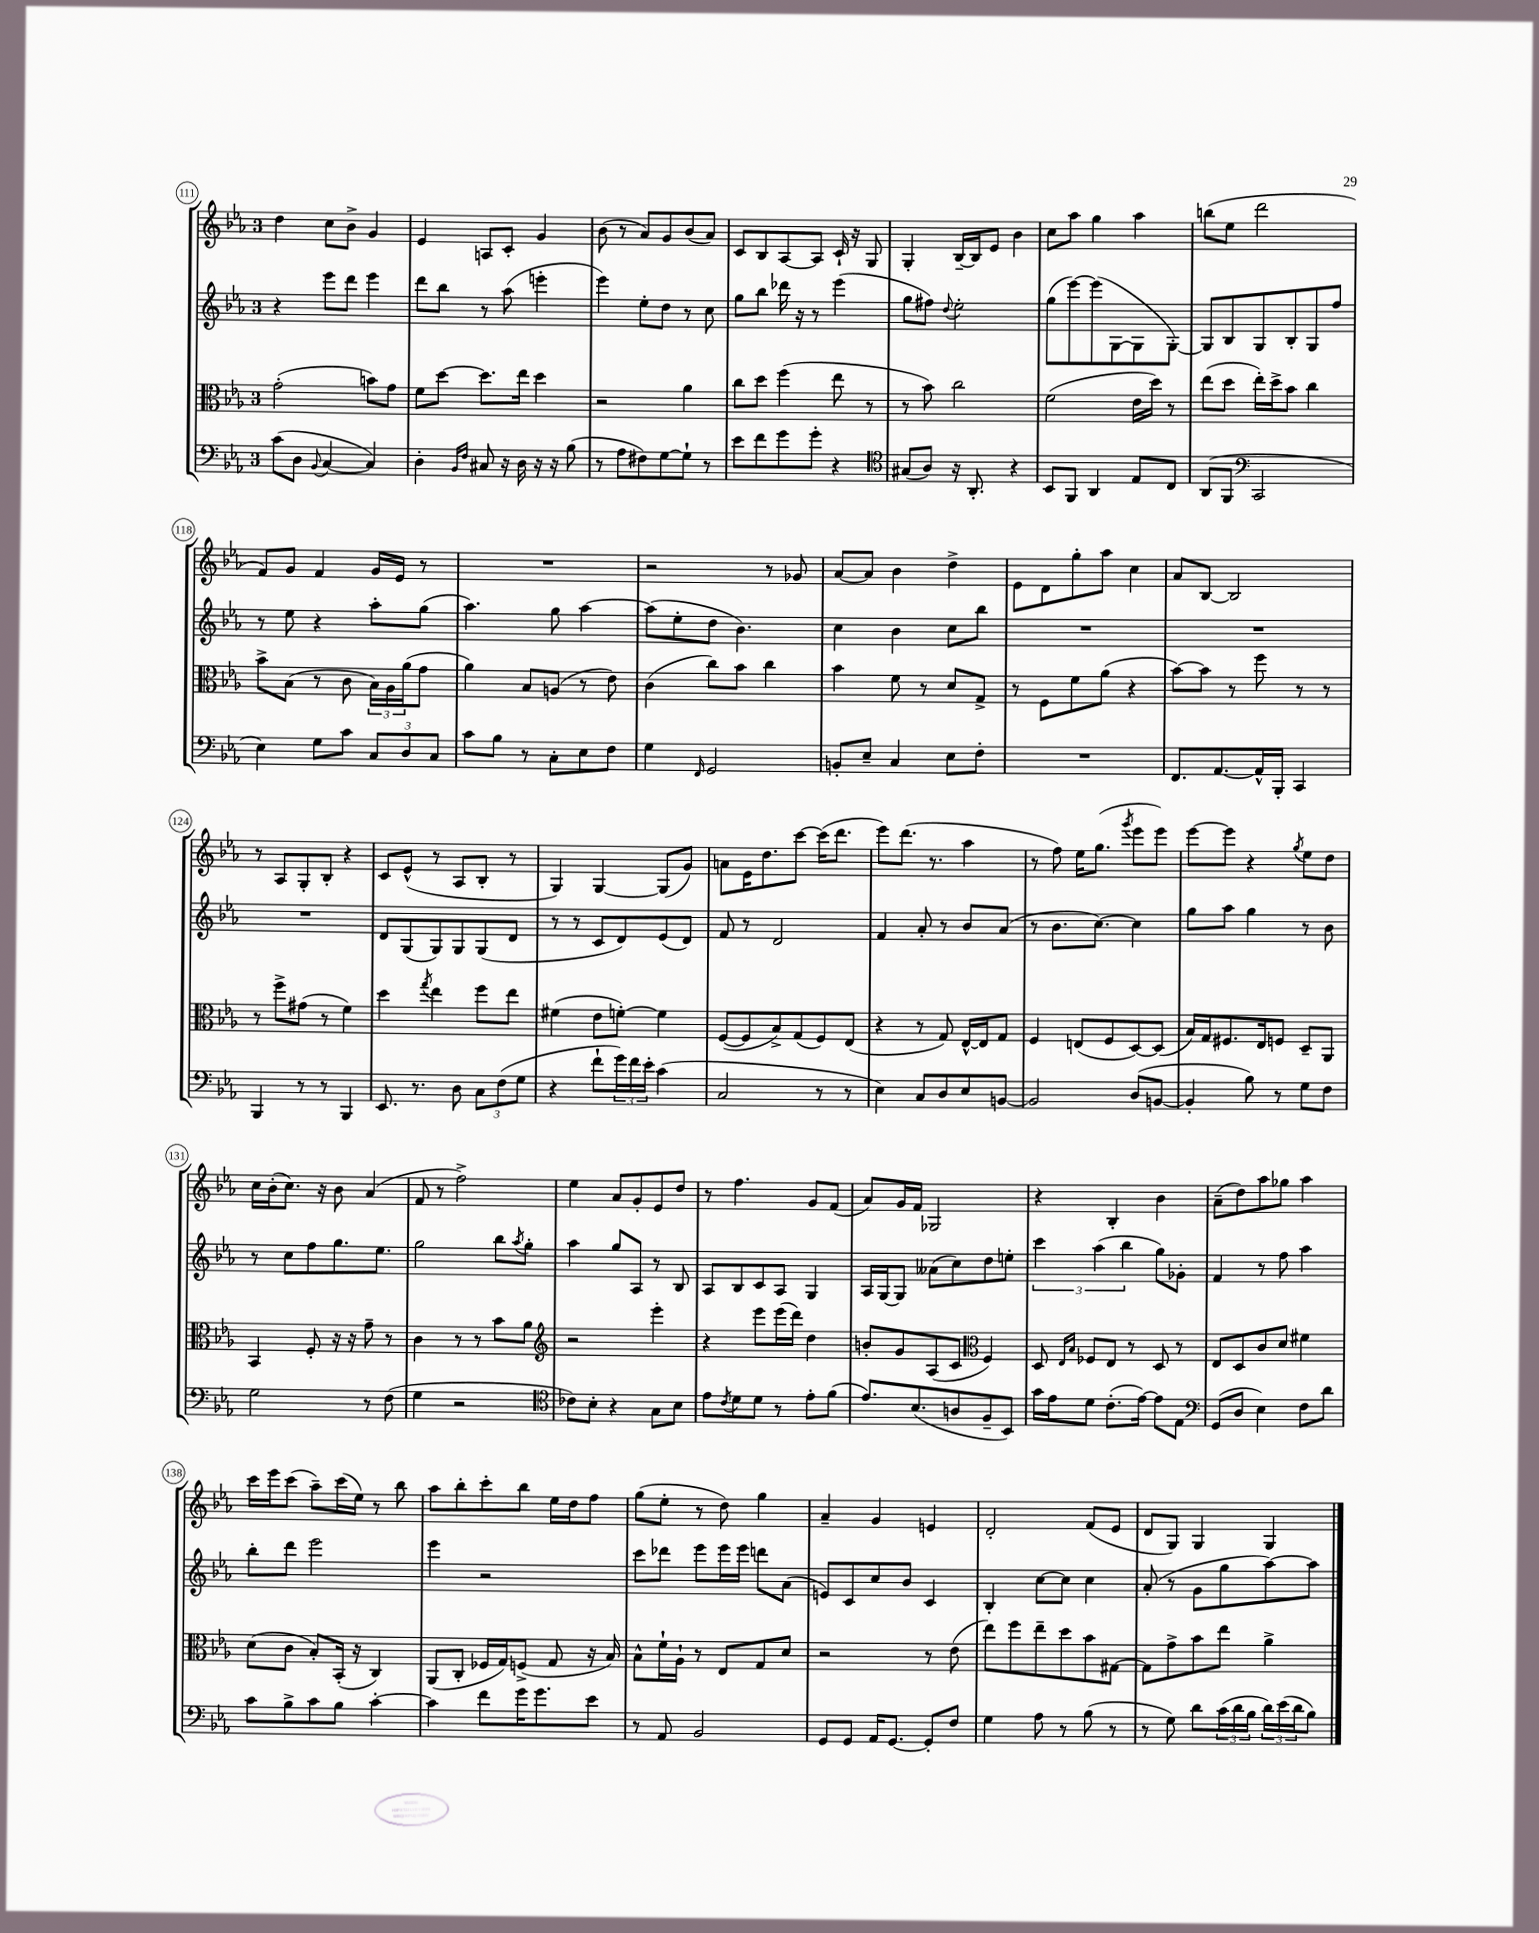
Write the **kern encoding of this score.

**kern	**kern	**kern	**kern
*part4	*part3	*part2	*part1
*staff4	*staff3	*staff2	*staff1
*clefF4	*clefC3	*clefG2	*clefG2
*k[b-e-a-]	*k[b-e-a-]	*k[b-e-a-]	*k[b-e-a-]
*M3/4	*M3/4	*M3/4	*M3/4
=111	=111	=111	=111
(8c\L	(2g'\	4r	4dd\
8D\J	.	.	.
8qqBB-/	.	.	.
[4C/	.	8eee-\L	8cc\L
.	.	8ddd\J	8b-^\J
4C/])	8bn\L)	4eee-\	4g/
.	8g\J	.	.
=112	=112	=112	=112
4D'\	8f\L	8ddd\L	4e-/
.	[8dd\J	8bb-\J	.
16qqBB-/LL	.	.	.
16qqF/JJ	.	.	.
8C#X/	8.dd\L]	8r	8An/L
16r	.	(8aa-\	8c'/J
16D\	16ee-\Jk	.	.
16r	4dd\	4eeen'\	4g/
16r	.	.	.
(8B-\	.	.	.
=113	=113	=113	=113
8r	2r	4eee-\)	(8b-\
8A-\L	.	.	8r
8F#X\)	.	8ee-'\L	8a-/L)
[8G\	.	8dd\J	8g/
8G`\J]	4a-\	8r	(8b-/
8r	.	8cc\	8a-/J)
=114	=114	=114	=114
8e-\L	8cc\L	8gg\L	8c/L
8f\	8dd\J	8bb-\J	8B-/
8g\	(4ff\	16ddd-X\	[8A-/
.	.	16r	.
8g'\J	.	8r	8A-/J]
4r	8ee-\	(4eee-\	16c`/
.	.	.	16r
.	8r	.	8G/
=115	=115	=115	=115
*clefC4	*	*	*
(8G#X/L	8r	8gg\L	4G'/
8A-/J)	8b-\)	8ff#X\J)	.
.	.	8qqdd/	.
16r	2cc\	2ee-'\	[16B-~/LL
8.AA-'/	.	.	16B-/J]
.	.	.	8e-/J
4r	.	.	4b-\
=116	=116	=116	=116
8BB-/L	(2f\	(8gg\L	8cc\L
8FF/J	.	[8eee-\)	8aa-\J
4AA-/	.	(8eee-\]	4gg\
.	.	[8G\	.
8E-/L	16e-\LL	8G\]	4aa-\
.	16dd\JJ)	.	.
8C/J	8r	[8G'\J)	.
=117	=117	=117	=117
(8AA-/L	(8ee-\L	8G/L]	(8bbn\L
8FF/J	8dd\J	8B-/	8ee-\J
*clefF4	*	*	*
2CC/	16ee-'\LL)	8G/	2ddd\
.	16dd^\J	.	.
.	8b-\J	8B-'/	.
.	4cc\	8G/	.
.	.	8ff/J	.
!!LO:LB:g=z
=118	=118	=118	=118
4E-\)	8b-^\L	8r	8f/L)
.	(8B-\J	8ee-\	8g/J
8G\L	8r	4r	4f/
8c\J	8c\	.	.
12C/L	24B-\LL)	8aa-'\L	16g/LL
.	24A-\	.	.
.	.	.	16e-/JJ
12D/	(24a-\J	.	.
.	8g\J	(8gg\J	8r
12C/J	.	.	.
=119	=119	=119	=119
8c\L	4a-\)	4.aa-\)	2.r
8B-\J	.	.	.
8r	8B-/L	.	.
8C'\L	(8An/J	8gg\	.
8E-\	8r	[4aa-\	.
8F\J	8e-\)	.	.
=120	=120	=120	=120
4G\	(4c\	(8aa-\L]	2r
.	.	8ee-'\	.
16qqFF/	.	.	.
2GG/	8cc\L)	8dd\J	.
.	8b-\J	4.b-\)	.
.	4cc\	.	8r
.	.	.	8g-X/
=121	=121	=121	=121
8BBn'/L	4b-\	4cc\	[8a-/L
8E-~/J	.	.	8a-/J]
4C/	8f\	4b-\	4b-\
.	8r	.	.
8E-\L	8d/L	8cc\L	4dd^\
8F'\J	8G^/J	8bb-\J	.
=122	=122	=122	=122
2.r	8r	2.r	8e-\L
.	8F\L	.	8d\
.	8f\	.	8gg'\
.	(8a-\J	.	8aa-\J
.	4r	.	4cc\
=123	=123	=123	=123
8.FF/L	[8b-\L)	2.r	8a-/L
.	8b-\J]	.	[8B-/J
[8.AA-/	.	.	.
.	8r	.	2B-/]
16AA-^^/L]	8ff\	.	.
16BBB-'/JJ	.	.	.
4CC/	8r	.	.
.	8r	.	.
!!LO:LB:g=z
=124	=124	=124	=124
4BBB-/	8r	2.r	8r
.	8ff^\L	.	8A-/L
8r	(8g#X\J	.	8G'/
8r	8r	.	8B-'/J
4BBB-/	4f\)	.	4r
=125	=125	=125	=125
8.EE-/	4dd\	8d/L	8c/L
.	.	(8G/	(8e-^^/J
8.r	.	.	.
.	8qgg/	.	.
.	4ee-\	8G/)	8r
8D\	.	8G/	8A-/L
12C\L	8ff\L	(8G/	8B-'/J
(12F\	.	.	.
.	8ee-\J	8d/J	8r
12G\J	.	.	.
=126	=126	=126	=126
4r	(4f#X\	8r	4G/)
.	.	8r	.
8f`\L	8e-\L	8c/L	[4G/
24g\L)	[8fn'\J)	8d/)	.
24f\	.	.	.
24e-'\JJ	.	.	.
(4c\	4f\]	(8e-/	(8G/L]
.	.	8d/J)	8g/J)
=127	=127	=127	=127
2C/	([8F/L	8f/	8an\L
.	8F/]	8r	16e-\K
.	.	.	8.dd\
.	8B-^/)	2d/	.
.	(8G/	.	[8ccc\J
8r	8F/)	.	(16ccc\KL]
.	.	.	8.ddd\J
8r	(8E-/J	.	.
=128	=128	=128	=128
4E-\)	4r	4f/	8eee-\L)
.	.	.	(8.ddd\J
8C/L	8r	8a-'/	.
.	.	.	8.r
8D/	8G/)	8r	.
8E-/	[16E-^^/LL	8b-/L	4aa-\
.	16E-/J]	.	.
[8BBn/J	8G/J	(8a-/J	.
=129	=129	=129	=129
2BB/]	4F/	8r	8r
.	.	8.b-\L	8ff\)
.	(8En/L	.	16ee-\KL
.	.	[8.cc\J)	(8.gg\J
.	8F/	.	.
.	.	.	8qggg/
(8D/L	[8D/)	4cc\]	8eee-\L
[8BBn/J	(8D/J]	.	8eee-\J)
=130	=130	=130	=130
4BB'/]	16B-/LL)	8gg\L	[8eee-\L
.	16G/J	.	.
.	8.F#X/	8aa-\J	8eee-\J]
8B-\)	.	4gg\	4r
.	16E-/k	.	.
8r	8Fn/J	.	.
.	.	.	8qgg/
8G\L	8D~/L	8r	8ee-\L
8F\J	8AA-/J	8b-\	8dd\J
!!LO:LB:g=z
=131	=131	=131	=131
2G\	4BB-/	8r	16cc\LL
.	.	.	(16b-'\J
.	.	8cc\L	8.cc\J)
.	8F'/	8ff\	.
.	.	.	16r
.	16r	8.gg\	8b-\
.	16r	.	.
8r	8g~\	.	(4a-/
.	.	8.ee-\J	.
(8F\	8r	.	.
=132	=132	=132	=132
4G\	4c\	2gg\	8f/
.	.	.	8r
2r	8r	.	2ff^\)
.	8r	.	.
.	8b-\L	8bb-\L	.
.	.	8qaa-/	.
.	8a-\J	8gg'\J	.
=133	=133	=133	=133
*clefC4	*clefG2	*	*
8c-X\L)	2r	4aa-\	4ee-\
8B-'\J	.	.	.
4r	.	8gg/L	8a-/L
.	.	8A-/J	8g'/
8G\L	4eee-'\	8r	8e-/
8B-\J	.	8B-/	8dd/J
=134	=134	=134	=134
8e-\L	4r	8A-/L	8r
8qc/	.	.	.
8d\	.	8B-/	4.ff\
8d\J	8eee-\L	8c/	.
8r	(16eee-\L	8A-/J	.
.	16ddd\JJ)	.	.
8e-'\L	4dd\	4G/	8g/L
(8f\J	.	.	(8f/J
=135	=135	=135	=135
8.e-/L)	8bn'/L	16A-/LL	8a-/L)
.	.	[16G/J	.
.	8g/	8G/J]	16g/L
(8.B-/	.	.	16f/JJ
.	(8A-/	(8a--X\L	2G-X/
8An/	8c/J	8cc\)	.
*	*clefC3	*	*
8F~/	4F/)	8dd\	.
8BB-/J)	.	8een'\J	.
=136	=136	=136	=136
16g\LL	8D/	6ccc\	4r
16e-\J	.	.	.
.	16qqE-/LL	.	.
.	16qqB-/JJ	.	.
8d\J	8F-X/L	.	.
.	.	(6aa-\	.
(8.c'\L	8E-/J	.	4B-'/
.	.	6bb-\	.
.	8r	.	.
[16e-\Jk)	.	.	.
8e-\L]	8D/	8gg\L)	4b-\
8E-\J	8r	8g-X'\J	.
=137	=137	=137	=137
*clefF4	*	*	*
(8GG/L	8E-/L	4f/	(8a-~\L
8D/J	8D/	.	8dd\)
4E-\)	8c/	8r	8aa-\
.	8d/J	8ff\	8gg-X\J
8F\L	4f#X\	4aa-\	4aa-\
8d\J	.	.	.
!!LO:LB:g=z
=138	=138	=138	=138
8c\L	(8d\L	8bb-'\L	16ccc\LL
.	.	.	16eee-\J
8B-^\	8c\J	8ddd\J	(8ccc\J
8c\	8B-'/L)	2eee-\	8aa-~\L)
8B-\J	(16BB-'/Jk	.	(16ccc\L
.	16r	.	16ee-\JJ)
[4c'\	4C/)	.	8r
.	.	.	8bb-\
=139	=139	=139	=139
4c\]	(8AA-/L	4eee-\	8aa-\L
.	8C'/J	.	8bb-'\
8f\L	16F-X/LL	2r	8ccc'\
.	16G/J)	.	.
16g\K	(8Fn^/J	.	8bb-\J
8.g\	.	.	.
.	8G/	.	16ee-\LL
.	.	.	16dd\J
8e-\J	16r	.	8ff\J
.	16B-/)	.	.
=140	=140	=140	=140
8r	8B-^^\L	8ccc\L	(8gg\L
8AA-/	16f`\L	8ddd-X\J	8ee-'\J
.	16A-`\JJ	.	.
2BB-/	8r	8eee-\L	8r
.	8E-/L	16eee-\L	8dd\)
.	.	16eee-\JJ	.
.	8G/	8dddn\L	4gg\
.	8d/J	(8a-\J	.
=141	=141	=141	=141
8GG/L	2r	8en/L)	4a-~/
8GG/J	.	8c/	.
16AA-/KL	.	8cc/	4g/
[8.GG/J	.	.	.
.	.	8b-/J	.
8GG'/L]	8r	4c/	4en/
8F/J	(8e-\	.	.
=142	=142	=142	=142
4G\	8ee-\L)	4B-'/	2d'/
.	8ff\	.	.
8A-\	8ee-~\	[8cc\L	.
8r	8dd\	8cc\J]	.
(8B-\	8b-\	4cc\	(8f/L
8r	[8G#X\J	.	8e-/J
=143	=143	=143	=143
8r	8G#\L]	(8a-'/	8d/L
8G\)	8g^\	8r	8G/J)
8d\L	8b-\	8g\L	4G/
(24c\L	8ee-\J	8gg\	.
24d\	.	.	.
24B-\JJ	.	.	.
24d\LL)	4a-^\	[8aa-\)	4G/
(24e-\	.	.	.
24d\J	.	.	.
8B-\J)	.	8aa-\J]	.
==	==	==	==
*-	*-	*-	*-
